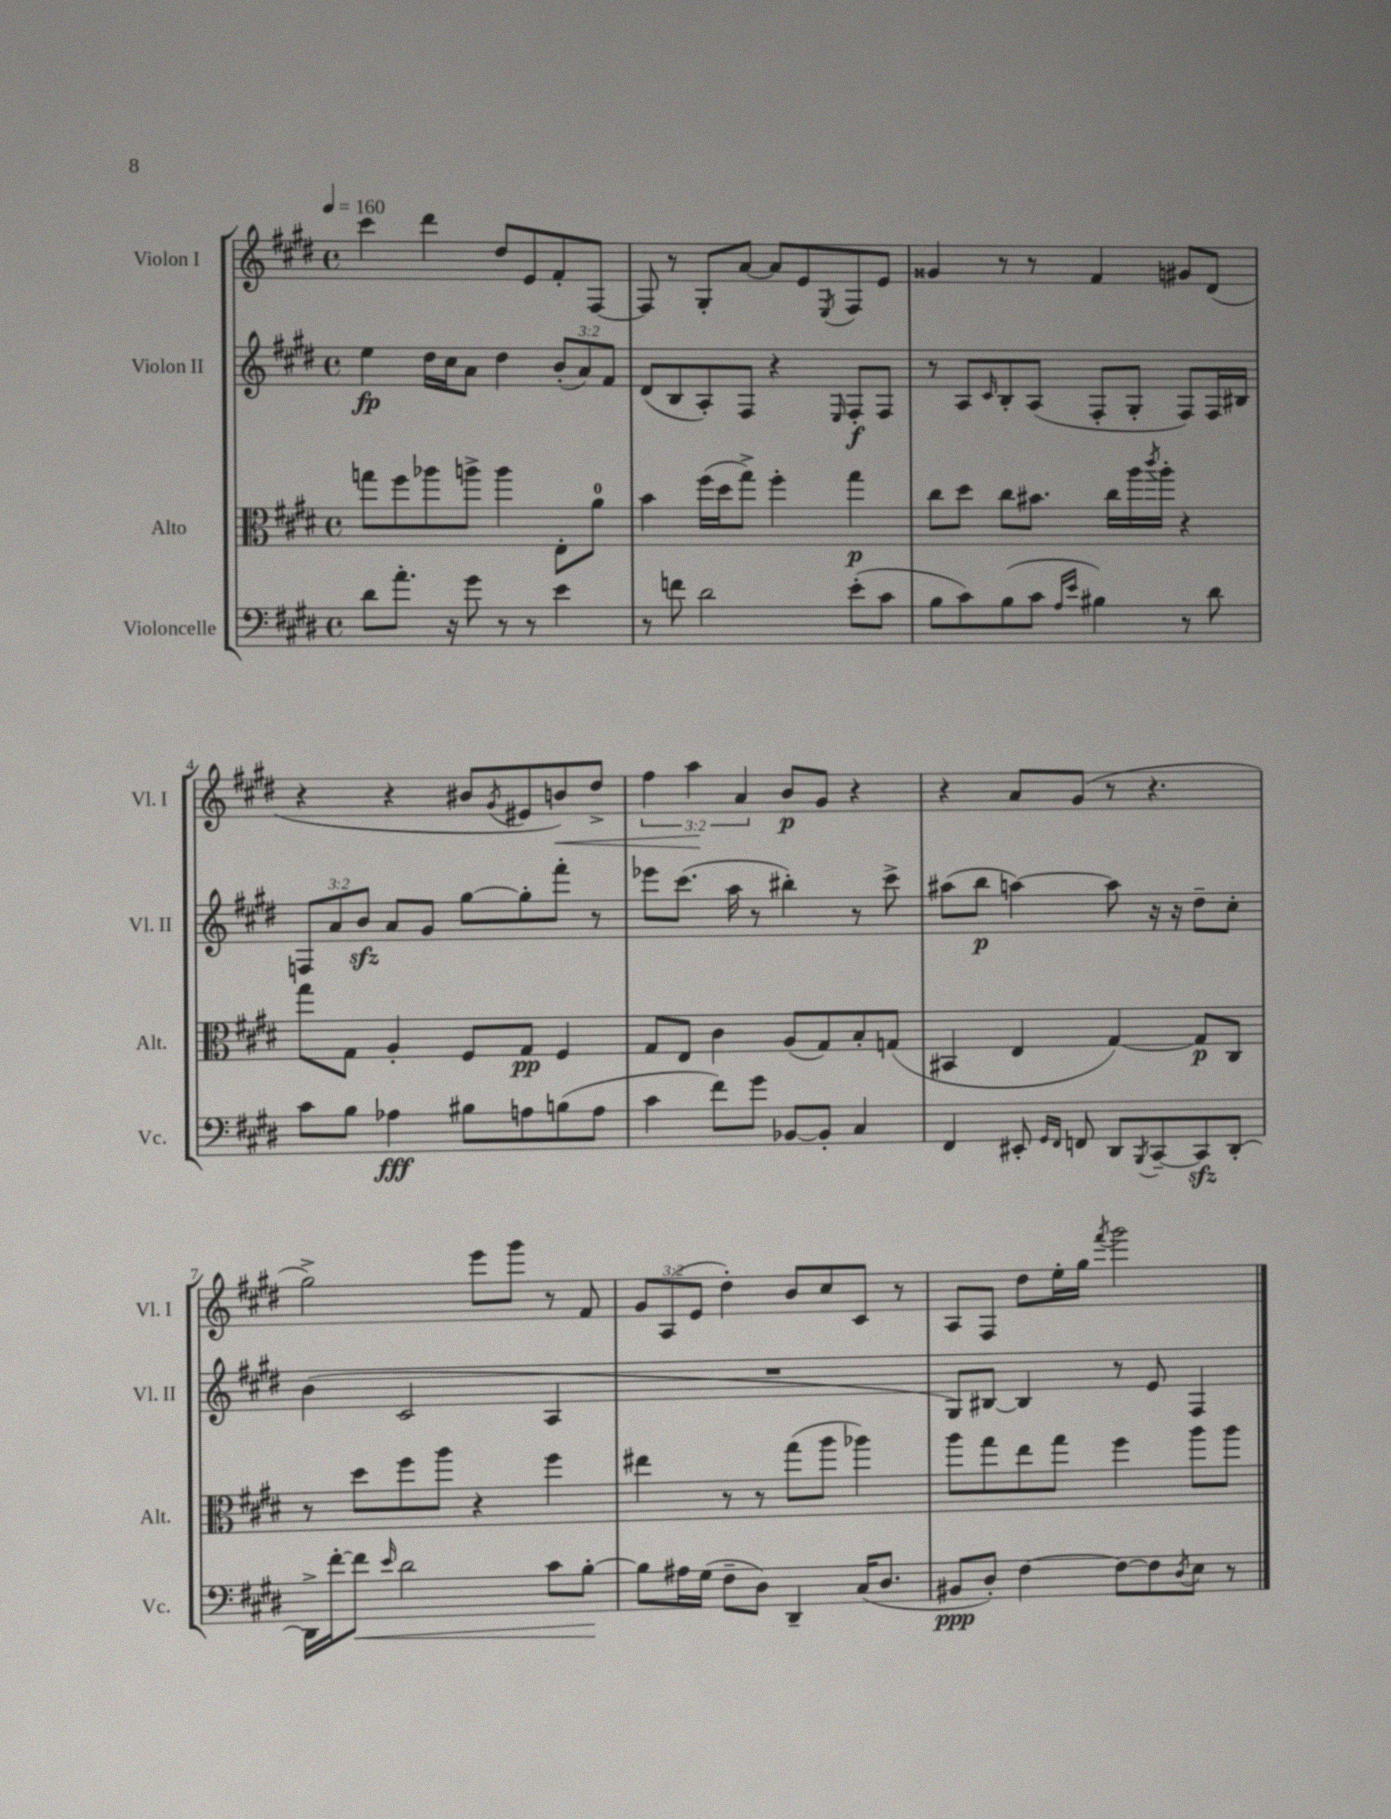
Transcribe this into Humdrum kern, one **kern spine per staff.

**kern	**dynam	**kern	**dynam	**kern	**dynam	**kern	**dynam
*part4	*part4	*part3	*part3	*part2	*part2	*part1	*part1
*staff4	*staff4	*staff3	*staff3	*staff2	*staff2	*staff1	*staff1
*I"Violoncelle	*	*I"Alto	*	*I"Violon II	*	*I"Violon I	*
*I'Vc.	*	*I'Alt.	*	*I'Vl. II	*	*I'Vl. I	*
*clefF4	*	*clefC3	*	*clefG2	*	*clefG2	*
*k[f#c#g#d#]	*	*k[f#c#g#d#]	*	*k[f#c#g#d#]	*	*k[f#c#g#d#]	*
*M4/4	*	*M4/4	*	*M4/4	*	*M4/4	*
*met(c)	*	*met(c)	*	*met(c)	*	*met(c)	*
*MM160	*	*MM160	*	*MM160	*	*MM160	*
=1	=1	=1	=1	=1	=1	=1	=1
8d#\L	.	8ggn\L	.	4ee\	fp	4ccc#\	.
8.a'\J	.	8ff#\	.	.	.	.	.
.	.	8aa-X\	.	16dd#\LL	.	4ddd#\	.
16r	.	.	.	16cc#\J	.	.	.
8g#\	.	8aan^\J	.	8a\J	.	.	.
8r	.	4aa\	.	4dd#\	.	8dd#/L	.
8r	.	.	.	.	.	8e/	.
4e\	.	8E'\L	.	(12b'/L	.	8f#'/	.
.	.	.	.	12a/)	.	.	.
.	.	8a\J	.	.	.	[8F#/J	.
.	.	.	.	12f#/J	.	.	.
=2	=2	=2	=2	=2	=2	=2	=2
8r	.	4b\	.	(8d#/L	.	8F#/]	.
8fn\	.	.	.	8B/	.	8r	.
2d#\	.	(16ff#\LL	.	8A'/)	.	8G#'/L	.
.	.	16dd#\J	.	.	.	.	.
.	.	8gg#^\J)	.	8F#/J	.	[8a/J	.
.	.	4ff#'\	.	4r	.	8a/L]	.
.	.	.	.	.	.	8e/	.
.	.	.	.	16qqE/	.	8qE/	.
(8e'\L	.	4gg#\	p	8F#'/L	f	8F#/	.
8c#\J	.	.	.	8F#/J	.	8e/J	.
=3	=3	=3	=3	=3	=3	=3	=3
8B\L	.	8cc#\L	.	8r	.	4g##X/	.
8c#\)	.	8dd#\J	.	8A/L	.	.	.
.	.	.	.	16qqc#/	.	.	.
(8B\	.	8cc#\L	.	8B'/	.	8r	.
8c#\J	.	8.b#X\J	.	(8A/J	.	8r	.
16qqA/LL	.	.	.	.	.	.	.
16qqe/JJ	.	.	.	.	.	.	.
4B#X\)	.	.	.	8F#'/L	.	4f#/	.
.	.	16cc#\LL	.	.	.	.	.
.	.	16aa\	.	8G#'/J	.	.	.
.	.	8qccc#/	.	.	.	.	.
.	.	16aa'\JJ	.	.	.	.	.
8r	.	4r	.	8F#/L)	.	8g#X/L	.
8d#\	.	.	.	16F#/L	.	(8d#/J	.
.	.	.	.	16B#X/JJ	.	.	.
!!LO:LB:g=z
=4	=4	=4	=4	=4	=4	=4	=4
8c#\L	.	8gg#\L	.	12Fn/L	.	4r	.
.	.	.	.	12a/	.	.	.
8B\J	.	8G#\J	.	.	.	.	.
.	.	.	.	12bzz/J	.	.	.
4A-X\	fff	4A'/	.	8a/L	.	4r	.
.	.	.	.	8g#/J	.	.	.
8B#X\L	.	8F#/L	.	[8gg#\L	.	8b#X/L	.
.	.	.	.	.	.	8qg#/	.
8An\	.	8G#/J	pp	8gg#'\]	.	8e#X/	.
!	!	!	!	!	!	!	!LO:HP:b
(8Bn\	.	4F#/	.	8fff#'\J	.	8bn/)	<
8A\J	.	.	.	8r	.	8dd#^/J	.
=5	=5	=5	=5	=5	=5	=5	=5
4c#\	.	8G#/L	.	8eee-X\L	.	6ff#\	.
.	.	8E/J	.	(8.ccc#\J	.	.	.
.	.	.	.	.	.	6aa\	.
8f#\L)	.	4c#\	.	.	.	.	.
.	.	.	.	16aa\	.	.	.
.	.	.	.	.	.	6a/	[
8g#\J	.	.	.	8r	.	.	.
[8BB-X/L	.	(8A/L	.	4bb#X'\)	.	8b/L	p
8BB-'/J]	.	8G#/)	.	.	.	8g#/J	.
4C#/	.	8B'/	.	8r	.	4r	.
.	.	(8Gn/J	.	8ccc#^\	.	.	.
=6	=6	=6	=6	=6	=6	=6	=6
4FF#/	.	4BB#X/	.	(8aa#X\L	.	4r	.
.	.	.	.	8bb\J	p	.	.
8EE#X'/	.	4E/	.	[4aan\)	.	8a/L	.
16qqGG#/LL	.	.	.	.	.	.	.
16qqFF#/JJ	.	.	.	.	.	.	.
8FFn/	.	.	.	.	.	(8g#/J	.
8DD#/L	.	[4G#/)	.	8aa\]	.	8r	.
8qBBB/	.	.	.	.	.	.	.
[8CC#~/	.	.	.	16r	.	4.r	.
.	.	.	.	16r	.	.	.
8CC#zz/]	.	8G#/L]	p	8dd#~\L	.	.	.
[8DD#'/J	.	8C#/J	.	8cc#'\J	.	.	.
!!LO:LB:g=z
=7	=7	=7	=7	=7	=7	=7	=7
16DD#^\LL]	.	8r	.	(4b\	.	2gg#^\)	.
[16f#'\J	.	.	.	.	.	.	.
!	!LO:HP:b	!	!	!	!	!	!
8f#\J]	<	8dd#\L	.	.	.	.	.
16qqe/	.	.	.	.	.	.	.
2d#\	.	8ff#\	.	2c#/	.	.	.
.	.	8aa\J	.	.	.	.	.
.	.	4r	.	.	.	8eee\L	.
.	.	.	.	.	.	8ggg#\J	.
8c#\L	.	4ff#\	.	4A/	.	8r	.
[8B'\J	.	.	.	.	.	8f#/	.
.	[	.	.	.	.	.	.
=8	=8	=8	=8	=8	=8	=8	=8
8B\L]	.	4ee#X\	.	1r	.	12g#/L	.
.	.	.	.	.	.	(12A/	.
16A#X\L	.	.	.	.	.	.	.
.	.	.	.	.	.	12e/J	.
(16G#\JJ	.	.	.	.	.	.	.
8F#~\L	.	8r	.	.	.	4dd#'\)	.
8D#\J)	.	8r	.	.	.	.	.
4DD#~/	.	(8gg#\L	.	.	.	8b/L	.
.	.	8aa\J	.	.	.	8cc#/	.
(16C#/KL	.	4aa-X\)	.	.	.	8c#/J	.
8.D#/J	.	.	.	.	.	.	.
.	.	.	.	.	.	8r	.
=9	=9	=9	=9	=9	=9	=9	=9
8BB#X/L	ppp	8aa\L	.	8G#/L)	.	8A/L	.
8D#'/J)	.	8gg#\	.	[8B#X/J	.	8F#/J	.
[4F#\	.	8ee\	.	4B#/]	.	8dd#\L	.
.	.	8gg#\J	.	.	.	16ee'\L	.
.	.	.	.	.	.	16gg#\JJ	.
.	.	.	.	.	.	8qfff#/	.
8F#\L_	.	4ff#\	.	8r	.	2ggg#\	.
8F#\]	.	.	.	8e/	.	.	.
8qD#/	.	.	.	.	.	.	.
8E\J	.	8aa\L	.	4F#/	.	.	.
8r	.	8aa\J	.	.	.	.	.
==	==	==	==	==	==	==	==
*-	*-	*-	*-	*-	*-	*-	*-
